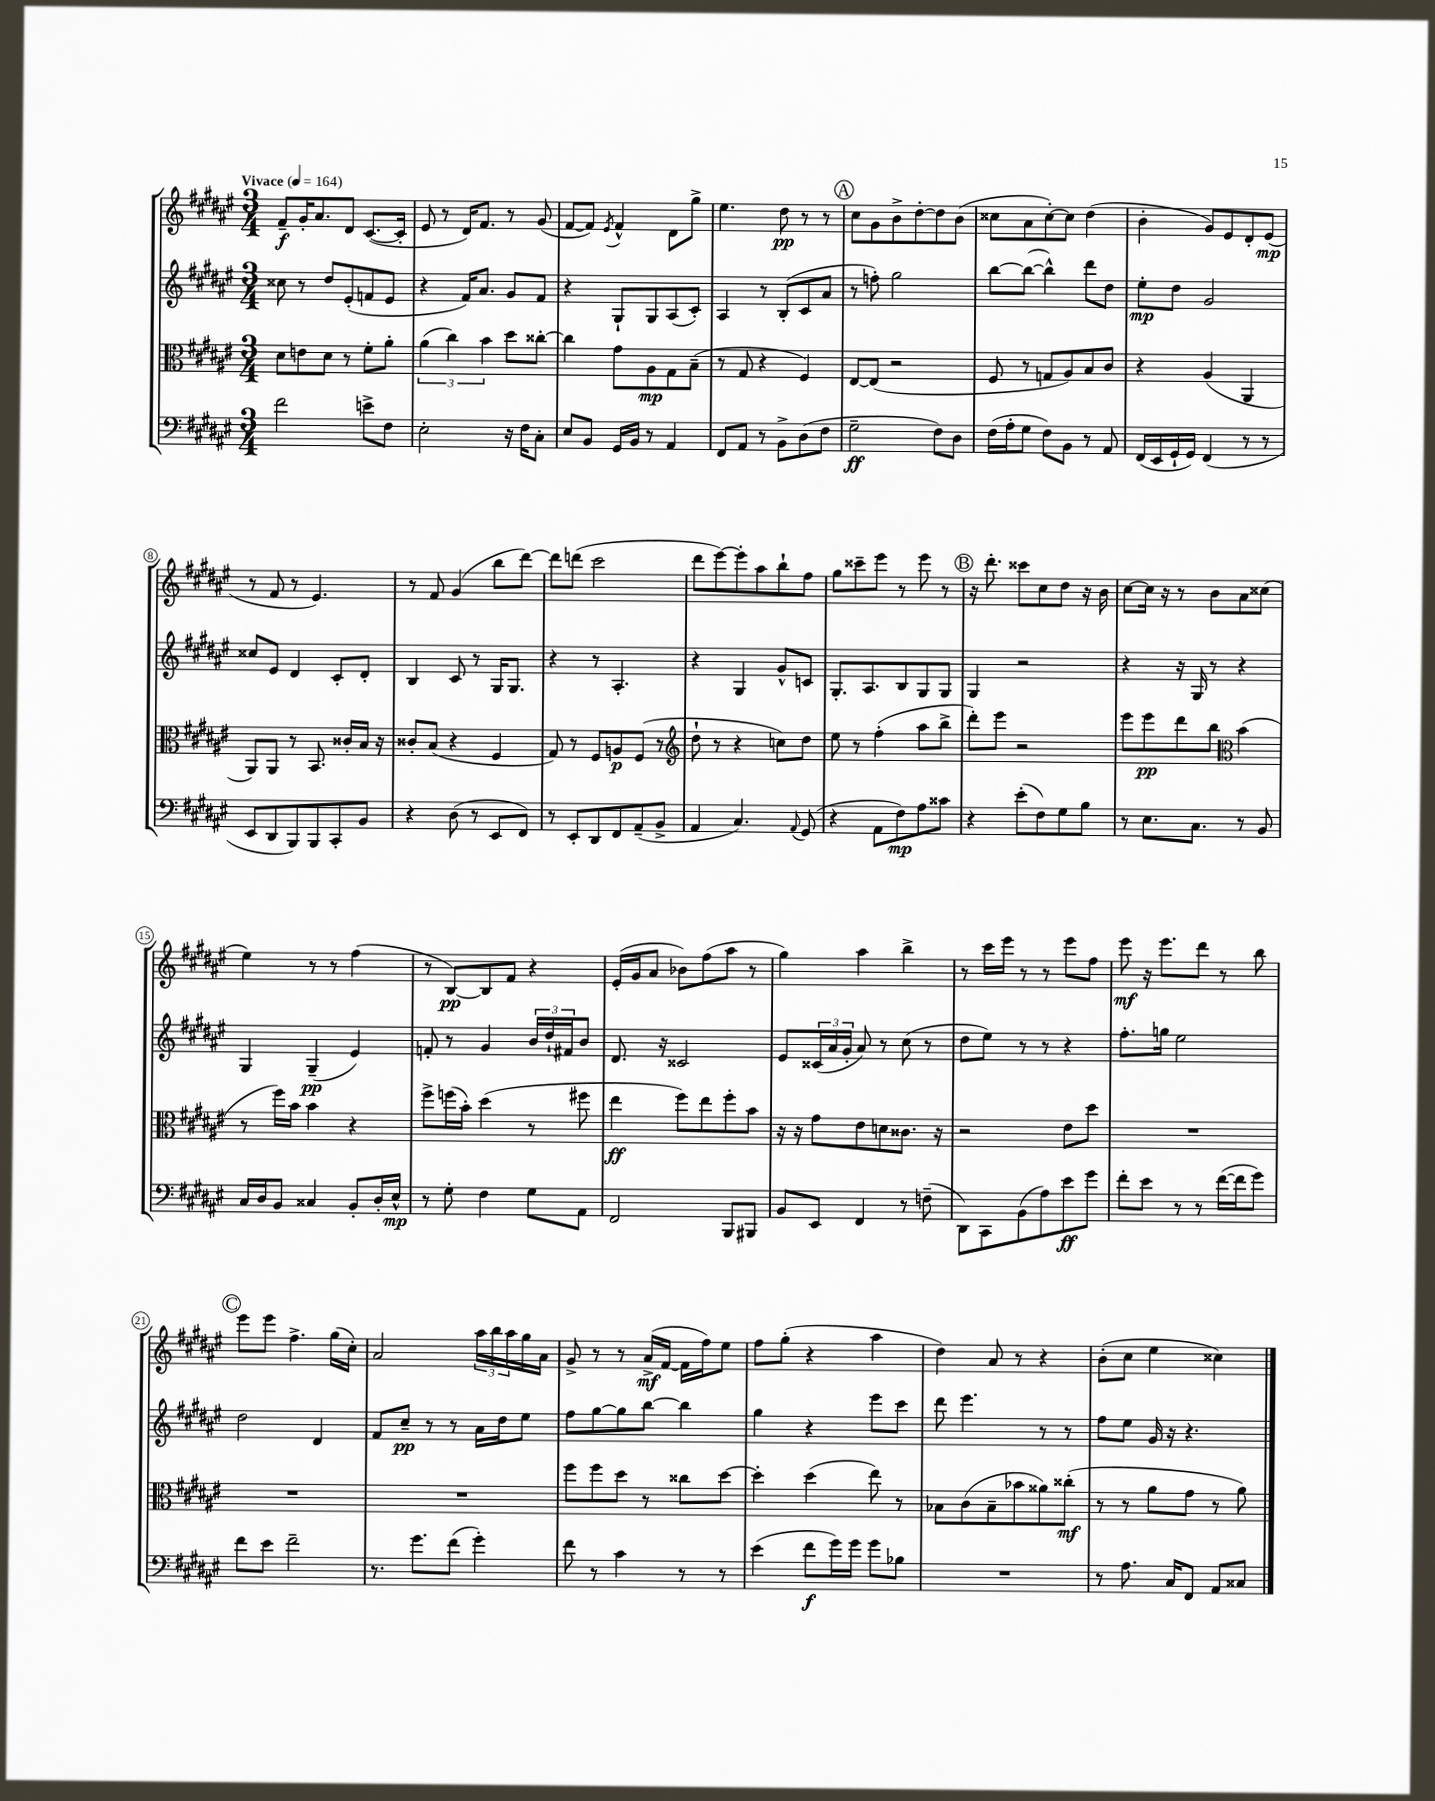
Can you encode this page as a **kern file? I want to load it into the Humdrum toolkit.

**kern	**kern	**kern	**kern
*staff4	*staff3	*staff2	*staff1
*clefF4	*clefC3	*clefG2	*clefG2
*k[f#c#g#d#a#e#]	*k[f#c#g#d#a#e#]	*k[f#c#g#d#a#e#]	*k[f#c#g#d#a#e#]
*M3/4	*M3/4	*M3/4	*M3/4
*MM164	*MM164	*MM164	*MM164
2f#	8d#	8cc##	8f#~
.	8e	8r	16g#'
.	.	.	8.a#
.	8d#	8dd#	.
.	8r	(8e#'	8d#
8e^	8f#'	8f	([8.c#
8F#	8a#'	8e#	.
.	.	.	16c#']
=	=	=	=
2E#'	(6a#	4r	8e#
.	.	.	8r
.	6cc#)	.	.
.	.	16f#)	16d#)
.	.	8.a#	8.f#
.	6b	.	.
16r	8dd#	8g#	8r
16F#	.	.	.
8C#'	[8cc##'	8f#	(8g#
=	=	=	=
8E#	4cc##]	4r	[8f#
8BB	.	.	8f#])
.	.	.	8qe#
16GG#	8g#	8G#`	4f#^^
16BB	.	.	.
8r	8A#	8G#	.
4AA#	8G#	(8A#	8d#
.	(8B~	8c#')	8gg#^
=	=	=	=
8FF#	8r	4A#	4.ee#
8AA#	8G#	.	.
8r	4r	8r	.
8BB^	.	(8B'	8dd#
(8D#	4F#)	8c#	8r
8F#	.	8a#	8r
=	=	=	=
2G#~	[8E#	8r	8cc#
.	(8E#]	8ff')	8g#
.	2r	2gg#	8b^
.	.	.	[8dd#'
8F#)	.	.	8dd#]
8D#	.	.	(8b
=	=	=	=
(16F#	8F#	[8bb	8cc##
16A#'	.	.	.
8G#	8r	(8bb_	8a#
8F#)	8G	4bb^^])	[8cc##')
8BB	8A#)	.	8cc##]
8r	8B	8ddd#	(4dd#
8AA#	8c#	8dd#	.
=	=	=	=
(16FF#	4r	8ee#'	4b'
16EE#	.	.	.
16GG#`	.	8dd#	.
16GG#)	.	.	.
(4FF#	(4A#	2g#	8g#)
.	.	.	8e#
8r	4AA#	.	8d#'
8r	.	.	(8e#
=	=	=	=
8EE#	8AA#)	8cc##	8r
8DD#	8AA#	8e#	8f#
8BBB)	8r	4d#	8r
8BBB	8.BB	.	4.e#)
8CC#'	.	8c#'	.
.	16c##'	.	.
8BB	16B	8d#'	.
.	16r	.	.
=	=	=	=
4r	8c##'	4B	8r
.	(8B	.	8f#
(8D#	4r	8c#	(4g#
8r	.	8r	.
8EE#	4F#	16G#	8bb
.	.	8.G#	.
8FF#)	.	.	[8ddd#)
=	=	=	=
8r	8G#)	4r	8ddd#]
8EE#'	8r	.	(8ddd
8DD#	8F#	8r	2ccc#
8FF#	8A	4.A#'	.
(8AA#~	(8F#	.	.
8BB^	8r	.	.
=	=	=	=
*	*clefG2	*	*
4AA#	8dd#`	4r	8ddd#
.	8r	.	[8eee#)
4.C#)	4r	4G#	8eee#']
.	.	.	8aa#
.	8cc)	8g#^^	8bb`
8qqAA#	.	.	.
(8GG#	8dd#	8c	8ff#
=	=	=	=
4r	8ee#	8.G#'	8gg#
.	8r	.	8ccc##~
.	.	8.A#	.
8AA#	(4ff#'	.	8eee#
8F#)	.	8B	8r
8A#	8aa#	8G#	8eee#
8c##	8bb^	8G#	8r
=	=	=	=
4r	8ddd#')	4G#	16r
.	.	.	8.ddd#'
.	8eee#	.	.
(8e#'	2r	2r	8ccc##
8F#)	.	.	8cc#
8G#	.	.	8dd#
8B	.	.	16r
.	.	.	16b
=	=	=	=
8r	8eee#	4r	[8cc#
8.E#	8eee#	.	16cc#]
.	.	.	16r
.	8ddd#	16r	8r
8.C#	.	16G#	.
.	8bb	8r	8b
*	*clefC3	*	*
8r	(4b	4r	8a#
8BB	.	.	(8cc##
=	=	=	=
16C#	8r	4G#	4ee#)
16D#	.	.	.
8BB	16ff#)	.	.
.	16b	.	.
4C##	4b	(4G#~	8r
.	.	.	8r
8BB'	4r	4e#)	(4ff#
16D#'	.	.	.
16E#^^	.	.	.
=	=	=	=
8r	8ff#^	8f'	8r
8G#'	(16ff	8r	[8B)
.	16b')	.	.
4F#	(4dd#	4g#	8B]
.	.	.	8f#
8G#	8r	24b	4r
.	.	24dd#`	.
.	.	24f#	.
8AA#	8ff#	8b	.
=	=	=	=
2FF#	4ee#	8.d#	(16e#'
.	.	.	16g#
.	.	.	8a#
.	.	16r	.
.	8ff#)	2c##	8b-)
.	8ee#	.	(8ff#
8BBB	8ff#'	.	8aa#
8BBB#	8b	.	8r
=	=	=	=
8BB	16r	8e#	4gg#)
.	16r	.	.
8EE#	8g#	(24c##	.
.	.	24a#	.
.	.	24g#'	.
4FF#	8e#	8a#)	4aa#
.	8d	8r	.
8r	8.c##	(8cc#	4bb^
(8F~	.	8r	.
.	16r	.	.
=	=	=	=
8DD#)	2r	8dd#	8r
8CC#	.	8ee#)	16ccc#
.	.	.	16eee#
(8BB	.	8r	8r
8A#)	.	8r	8r
8e#	8e#	4r	8eee#
8g#	8dd#	.	8ff#
=	=	=	=
8f#'	2.r	8.ff#'	8eee#
8e#	.	.	16r
.	.	16gg	8.eee#
8r	.	2ee#	.
8r	.	.	8ddd#
([16f#	.	.	8r
16f#]	.	.	.
8g#)	.	.	8bb
=	=	=	=
8f#	2.r	2dd#	8eee#
8e#	.	.	8eee#
2f#~	.	.	4.ff#^
.	.	4d#	.
.	.	.	(16gg#
.	.	.	16cc#')
=	=	=	=
8.r	2.r	8f#	2a#
.	.	8cc#~	.
8.g#	.	.	.
.	.	8r	.
(8f#	.	8r	.
4g#')	.	16a#	24aa#
.	.	.	24bb
.	.	16dd#	.
.	.	.	24aa#
.	.	8ee#	16gg#
.	.	.	16a#
=	=	=	=
8f#	8ff#	8ff#	8g#^
8r	8ff#	[8gg#	8r
4c#	8dd#	8gg#]	8r
.	8r	[8bb	(16a#^
.	.	.	[16f#
8r	8cc##	4bb]	16f#]
.	.	.	16ff#)
8r	[8dd#	.	8ee#
=	=	=	=
(4e#	4dd#']	4gg#	8ff#
.	.	.	(8gg#'
8f#	(4dd#	4r	4r
16g#)	.	.	.
16g#	.	.	.
8g#	8ee#)	8eee#	4aa#
8B-	8r	8ccc#	.
=	=	=	=
2.r	8B-	8ddd#	4dd#)
.	(8c#	4.eee#	.
.	8B-~	.	8a#
.	8b-	.	8r
.	8a##)	8r	4r
.	(8cc##'	8r	.
=	=	=	=
8r	8r	8ff#	(8b'
8.A#	8r	8ee#	8cc#
.	8a#	16g#	4ee#
16C#	.	16r	.
8FF#	8g#	4.r	.
8AA#	8r	.	4cc##)
8C##	8a#)	.	.
==	==	==	==
*-	*-	*-	*-
